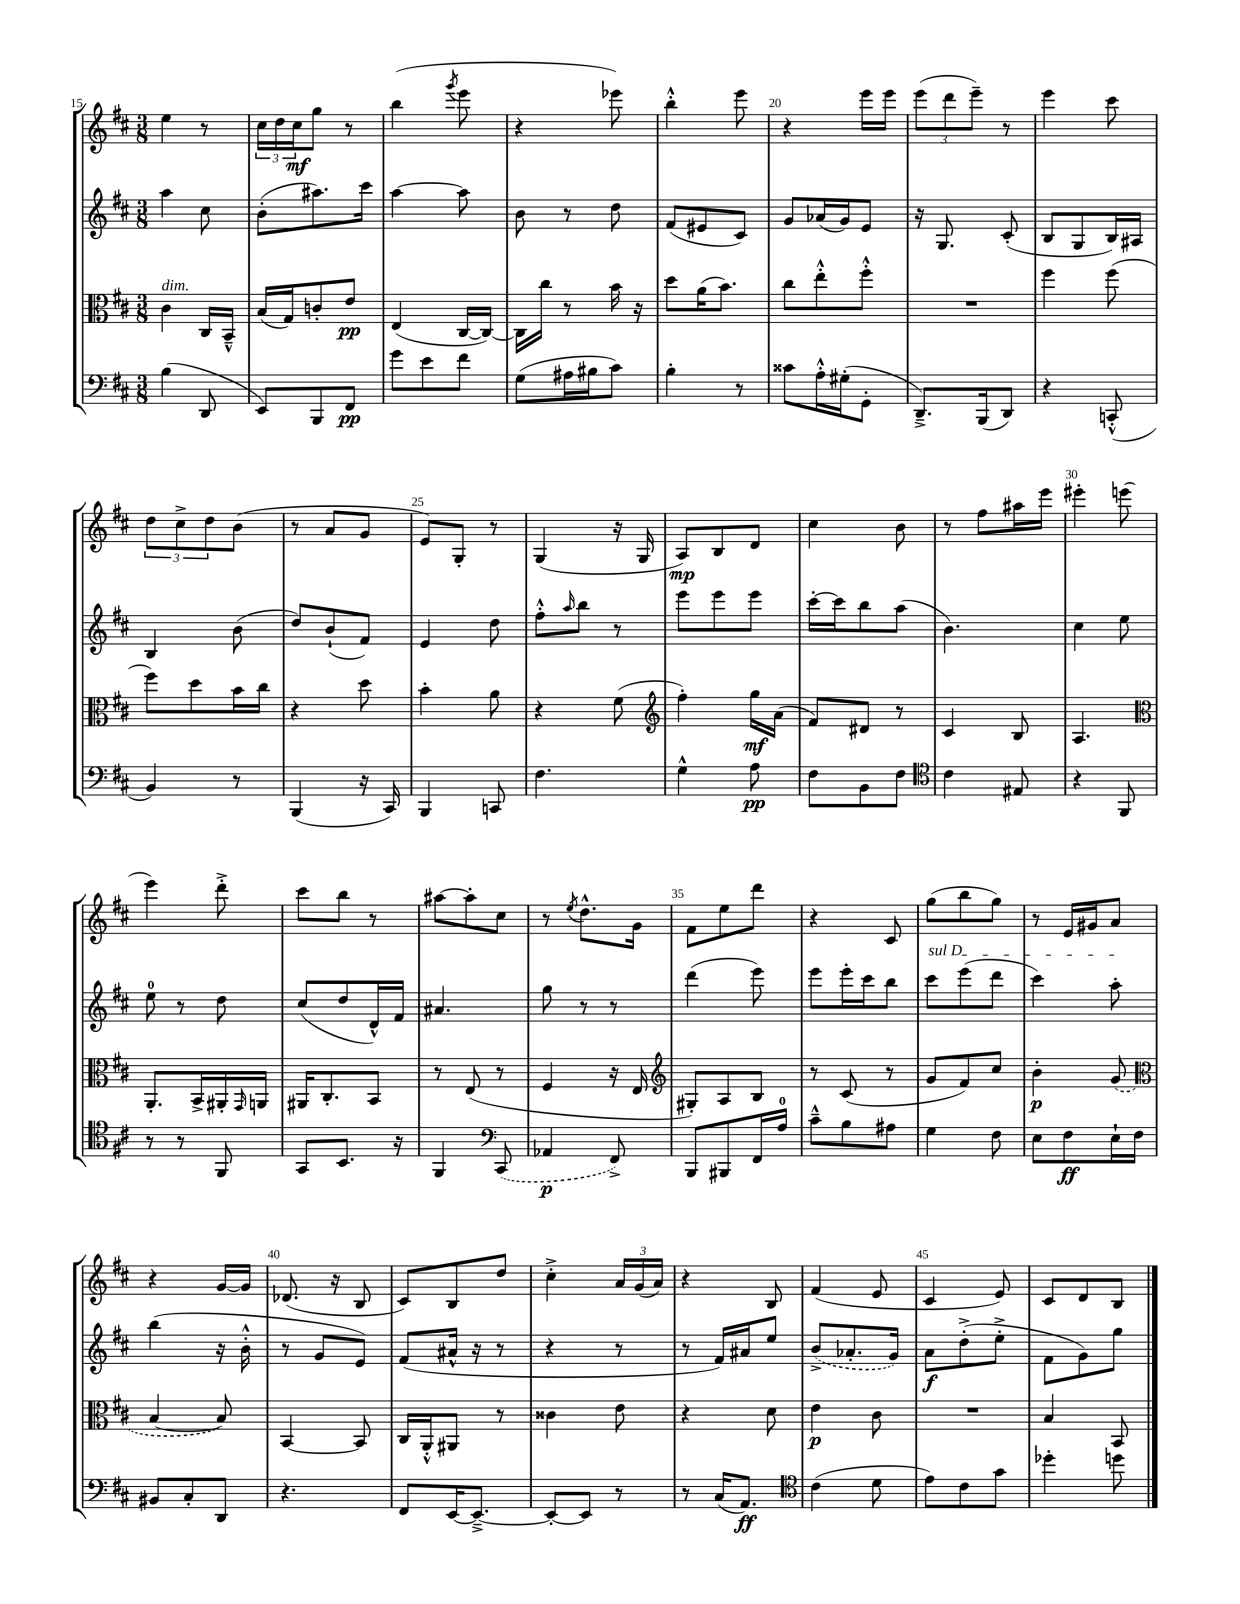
<<
\new StaffGroup <<
\new Staff = "s0" {
    \clef treble \key d \major \numericTimeSignature \time 3/8
    e''4 r8 |
    \tuplet 3/2 { cis''16 d''16 cis''16\mf } g''8 r8 |
    b''4( \acciaccatura { g'''8 } e'''8 |
    r4 ees'''8) |
    b''4-.-^ e'''8 |
    r4 e'''16 e'''16 |
    \tuplet 3/2 { e'''8( d'''8 e'''8--) } r8 |
    e'''4 cis'''8 |
    \tuplet 3/2 { d''8 cis''8-> d''8 } b'8( |
    r8 a'8 g'8 |
    e'8) g8-. r8 |
    g4( r16 g16 |
    a8\mp) b8 d'8 |
    cis''4 b'8 |
    r8 fis''8 ais''16 e'''16 |
    eis'''4-. e'''8( |
    e'''4) d'''8-.-> |
    cis'''8 b''8 r8 |
    ais''8~ ais''8-. cis''8 |
    r8 \acciaccatura { e''8 } d''8.-^ g'16 |
    fis'8 e''8 d'''8 |
    r4 cis'8 |
    g''8( b''8 g''8) |
    r8 e'16 gis'16 a'8 |
    r4 g'16~ g'16 |
    des'8.( r16 b8 |
    cis'8) b8 d''8 |
    cis''4-.-> \tuplet 3/2 { a'16 g'16( a'16) } |
    r4 b8 |
    fis'4( e'8 |
    cis'4 e'8) |
    cis'8 d'8 b8 \bar "|." |
}
\new Staff = "s1" {
    \clef treble \key d \major \numericTimeSignature \time 3/8
    a''4 cis''8 |
    b'8-.( ais''8.) cis'''16 |
    a''4~ a''8 |
    b'8 r8 d''8 |
    fis'8( eis'8 cis'8) |
    g'8 aes'16( g'16) e'8 |
    r16 g8. cis'8-.( |
    b8 g8 b16) ais16 |
    b4 b'8( |
    d''8) b'8-!( fis'8) |
    e'4 d''8 |
    fis''8-.-^ \grace { a''16 } b''8 r8 |
    e'''8 e'''8 e'''8 |
    cis'''16~-. cis'''16 b''8 a''8( |
    b'4.) |
    cis''4 e''8 |
    e''8-0 r8 d''8 |
    cis''8( d''8 d'16-^) fis'16 |
    ais'4. |
    g''8 r8 r8 |
    d'''4( e'''8) |
    e'''8 e'''16-. cis'''16 b''8 |
    \once \override TextSpanner.bound-details.left.text = \markup { \italic "sul D" } cis'''8\startTextSpan e'''8( d'''8 |
    cis'''4) a''8-.\stopTextSpan |
    b''4( r16 b'16-.-^ |
    r8 g'8 e'8) |
    fis'8( ais'16-^ r16 r8 |
    r4 r8 |
    r8 fis'16) ais'16 e''8 |
    \once \slurDashed b'8->( aes'8.-. g'16) |
    a'8\f d''8-.->( e''8-.-> |
    fis'8 g'8) g''8 \bar "|." |
}
\new Staff = "s2" {
    \clef alto \key d \major \numericTimeSignature \time 3/8
    cis'4^\markup { \italic "dim." } cis16 b,16---^ |
    b16( g16) c'8-. e'8\pp |
    e4( cis16~ cis16~) |
    cis16 cis''16 r8 b'16 r16 |
    d''8 a'16( b'8.) |
    cis''8 e''8-.-^ fis''8-.-^ |
    R4. |
    fis''4 fis''8( |
    fis''8) d''8 b'16 cis''16 |
    r4 d''8 |
    b'4-. a'8 |
    r4 fis'8( |
    \clef treble fis''4-.) g''16\mf a'16( |
    fis'8) dis'8 r8 |
    cis'4 b8 |
    a4. |
    \clef alto a,8.-. b,16-> ais,16-. \grace { g,16 } a,16 |
    ais,16 cis8.-. b,8 |
    r8 e8( r8 |
    fis4 r16 e16 |
    \clef treble gis8-.) a8 b8 |
    r8 cis'8( r8 |
    g'8 fis'8) cis''8 |
    b'4-.\p \once \slurDashed g'8( |
    \clef alto b4~ b8) |
    b,4~ b,8 |
    cis16 a,16-.-^ ais,8 r8 |
    cisis'4 e'8 |
    r4 d'8 |
    e'4\p cis'8 |
    R4. |
    b4 b,8 \bar "|." |
}
\new Staff = "s3" {
    \clef bass \key d \major \numericTimeSignature \time 3/8
    b4( d,8 |
    e,8) b,,8 fis,8\pp |
    g'8 e'8 fis'8 |
    g8( ais16 bis16 cis'8) |
    b4-. r8 |
    cisis'8 a16-.-^ gis16-.( g,8-. |
    d,8.--->) b,,16( d,8) |
    r4 c,8-.-^( |
    b,4) r8 |
    b,,4( r16 cis,16) |
    b,,4 c,8 |
    fis4. |
    g4-^ a8\pp |
    fis8 b,8 fis8 |
    \clef tenor cis'4 eis8 |
    r4 fis,8 |
    r8 r8 fis,8 |
    g,8 b,8. r16 |
    fis,4 \clef bass \once \slurDashed cis,8( |
    aes,4\p fis,8->) |
    b,,8 bis,,8 fis,16 a16-0 |
    cis'8---^ b8 ais8 |
    g4 fis8 |
    e8 fis8\ff e16-! fis16 |
    bis,8 cis8-. d,8 |
    r4. |
    fis,8 e,16~ e,8.~---> |
    e,8~-. e,8 r8 |
    r8 cis16( a,8.\ff) |
    \clef tenor cis'4( d'8 |
    e'8) cis'8 g'8 |
    des''4-. d''8 \bar "|." |
}
>>
>>
\layout { \context { \Score currentBarNumber = #15 \override BarNumber.break-visibility = ##(#f #t #t) barNumberVisibility = #(every-nth-bar-number-visible 5) } }
